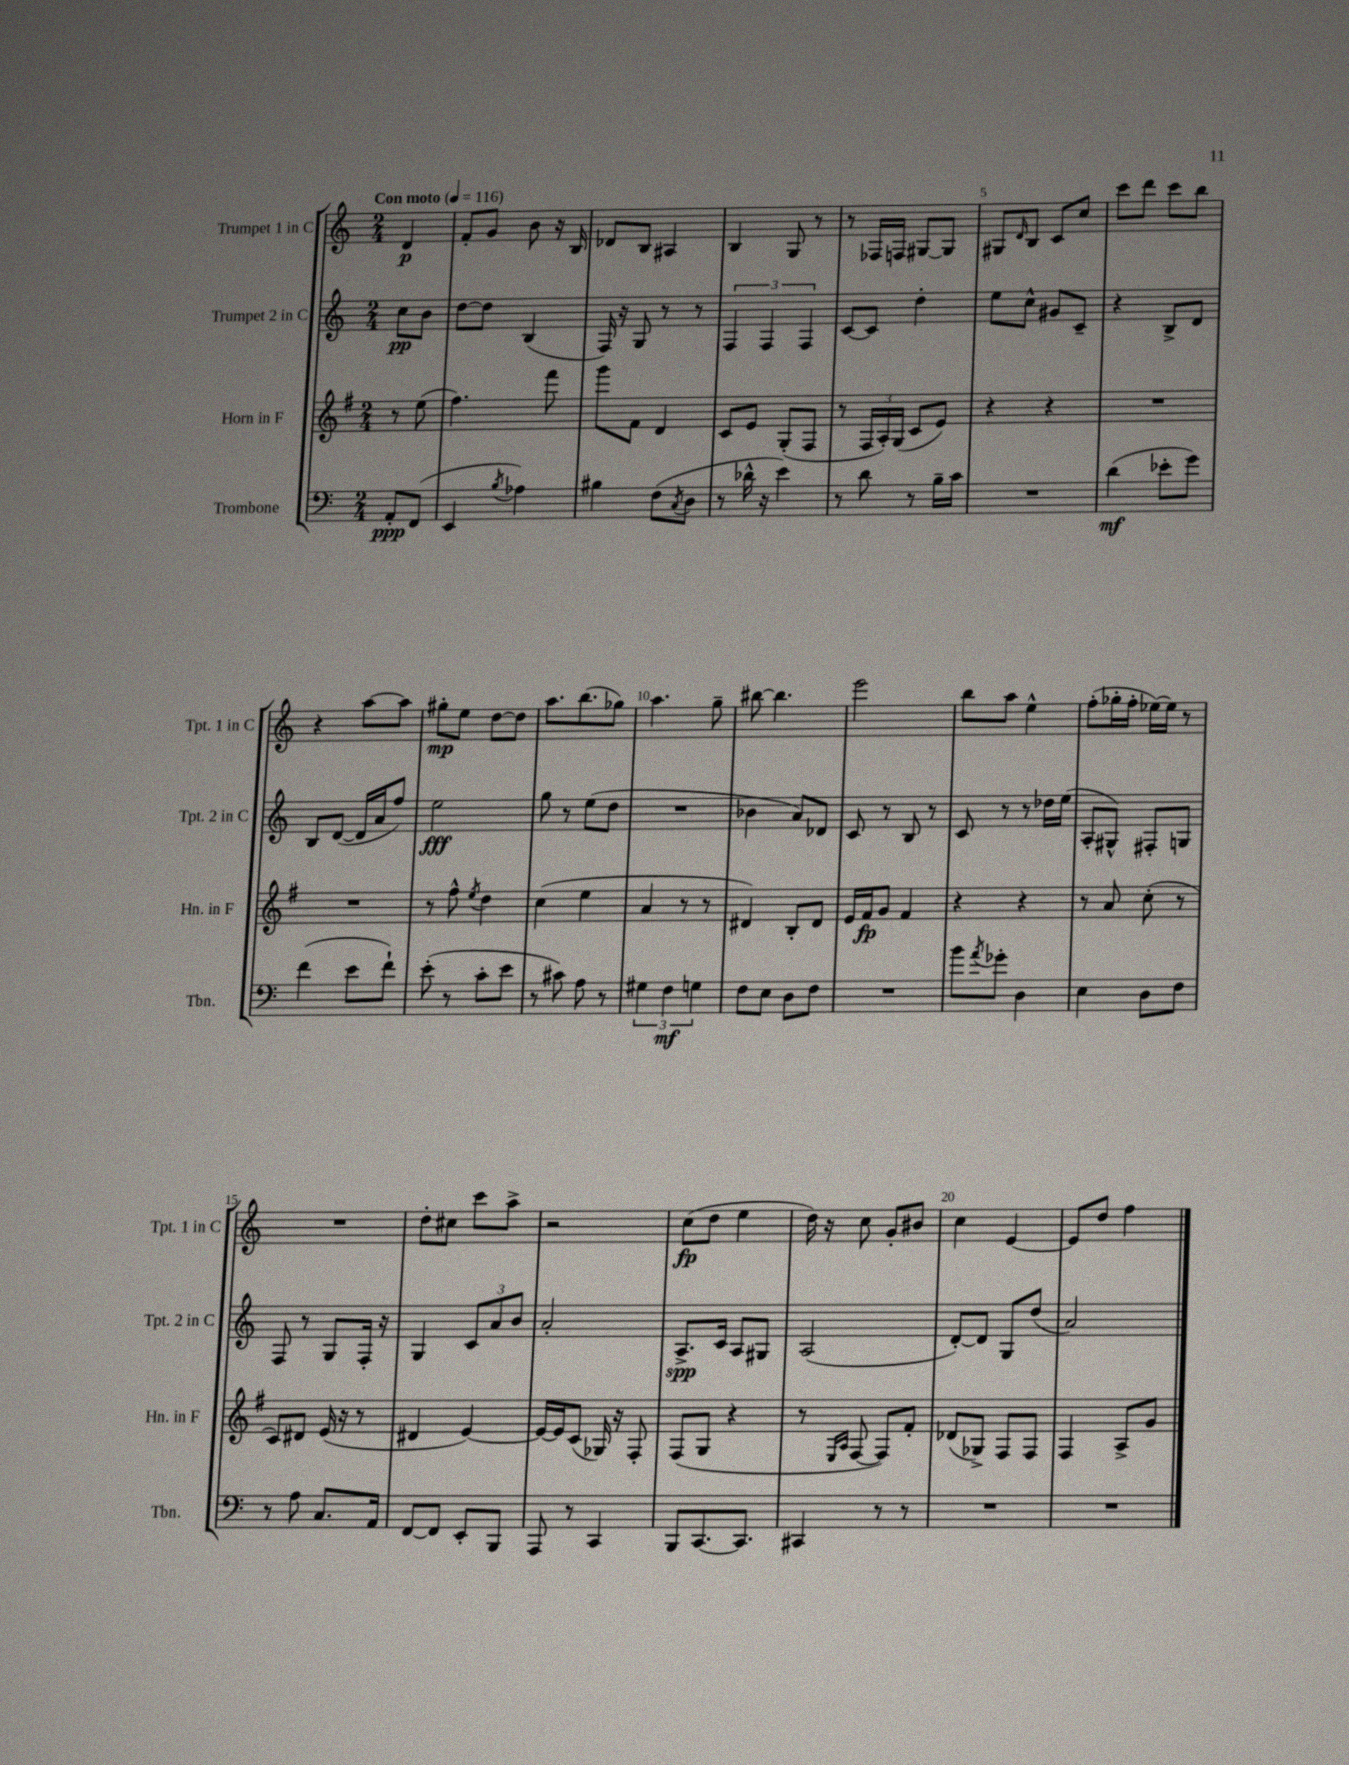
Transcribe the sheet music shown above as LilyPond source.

<<
\new StaffGroup <<
\new Staff = "s0" \with { instrumentName = "Trumpet 1 in C" shortInstrumentName = "Tpt. 1 in C" } {
    \clef treble \key c \major \numericTimeSignature \time 2/4 \partial 4 \tempo "Con moto" 4 = 116
    d'4\p |
    f'8-. g'8 b'8 r16 b16 |
    des'8 b8 ais4 |
    b4 g8 r8 |
    r8 fes16 f16 gis8~ gis8 |
    gis8 \grace { d'16 } b8 c'8 c''8 |
    c'''8 d'''8 c'''8 b''8 |
    r4 a''8~ a''8 |
    gis''8-.\mp e''8 d''8~ d''8 |
    a''8. b''8.( ges''8) |
    a''4. g''8-- |
    bis''8~ bis''4. |
    e'''2 |
    b''8 a''8 e''4-^ |
    f''8-.( ges''16-. f''16-. ees''16~) ees''16 r8 |
    R2 |
    d''8-. cis''8 c'''8 a''8-> |
    r2 |
    c''8\fp( d''8 e''4 |
    d''16) r16 c''8 g'8-. bis'8 |
    c''4 e'4~ |
    e'8 d''8 f''4 \bar "|." |
}
\new Staff = "s1" \with { instrumentName = "Trumpet 2 in C" shortInstrumentName = "Tpt. 2 in C" } {
    \clef treble \key c \major \numericTimeSignature \time 2/4 \partial 4
    c''8\pp b'8 |
    d''8~ d''8 b4( |
    f16) r16 g8 r8 r8 |
    \tuplet 3/2 { f4 f4 f4 } |
    c'8~ c'8 d''4-. |
    e''8 c''8-^ gis'8 c'8-- |
    r4 b8-> d'8 |
    b8 d'8~( d'16 a'16 f''8) |
    e''2\fff |
    g''8 r8 e''8( d''8 |
    R2 |
    bes'4 a'8) des'8 |
    c'8 r8 b8 r8 |
    c'8 r8 r8 des''16 e''16( |
    a8-. gis8-^) fis8-. g8 |
    f8 r8 g8 f16-. r16 |
    g4 \tuplet 3/2 { c'8 a'8 b'8 } |
    a'2-. |
    a8.->\spp c'16 a8 gis8 |
    a2( |
    d'8~-.) d'8 g8 d''8( |
    a'2) \bar "|." |
}
\new Staff = "s2" \with { instrumentName = "Horn in F" shortInstrumentName = "Hn. in F" } {
    \clef treble \key g \major \numericTimeSignature \time 2/4 \partial 4
    r8 e''8( |
    fis''4.) fis'''8 |
    g'''8 fis'8 d'4 |
    c'8 e'8 g8-.( fis8 |
    r8 \tuplet 3/2 { fis16 a16-.) g16( } c'8 e'8) |
    r4 r4 |
    R2 |
    R2 |
    r8 fis''8-^ \acciaccatura { e''8 } d''4 |
    c''4( e''4 |
    a'4 r8 r8 |
    dis'4) b8-. dis'8 |
    e'16 fis'16\fp g'8 fis'4 |
    r4 r4 |
    r8 a'8 c''8-.( r8 |
    c'8) dis'8 e'16( r16 r8 |
    dis'4 e'4~) |
    e'16~ e'16 c'8( ges16) r16 fis8-. |
    fis8( g8 r4 |
    r8 \grace { e16 a16 } fis8~ fis8) fis'8-. |
    des'8( ges8->) fis8 fis8 |
    fis4 a8-> g'8 \bar "|." |
}
\new Staff = "s3" \with { instrumentName = "Trombone" shortInstrumentName = "Tbn." } {
    \clef bass \key c \major \numericTimeSignature \time 2/4 \partial 4
    a,8-.\ppp f,8( |
    e,4 \acciaccatura { b8 } aes4) |
    bis4 f8( \acciaccatura { c8 } d8 |
    r8 des'16-^ r16 e'4) |
    r8 d'8 r8 b16-- c'16 |
    R2 |
    d'4\mf( ees'8-. g'8) |
    f'4( e'8 f'8-!) |
    e'8-.( r8 c'8-. e'8 |
    r8 cis'8) a8 r8 |
    \tuplet 3/2 { gis4 f4\mf g4 } |
    f8 e8 d8 f8 |
    R2 |
    b'8 \acciaccatura { a'8 } ges'8-. d4 |
    e4 d8 f8 |
    r8 a8 c8. a,16 |
    f,8~ f,8 e,8-. b,,8 |
    a,,8 r8 c,4 |
    b,,8 c,8.~ c,8. |
    cis,4 r8 r8 |
    R2 |
    R2 \bar "|." |
}
>>
>>
\layout { \context { \Score \override BarNumber.break-visibility = ##(#f #t #t) barNumberVisibility = #(every-nth-bar-number-visible 5) } }
